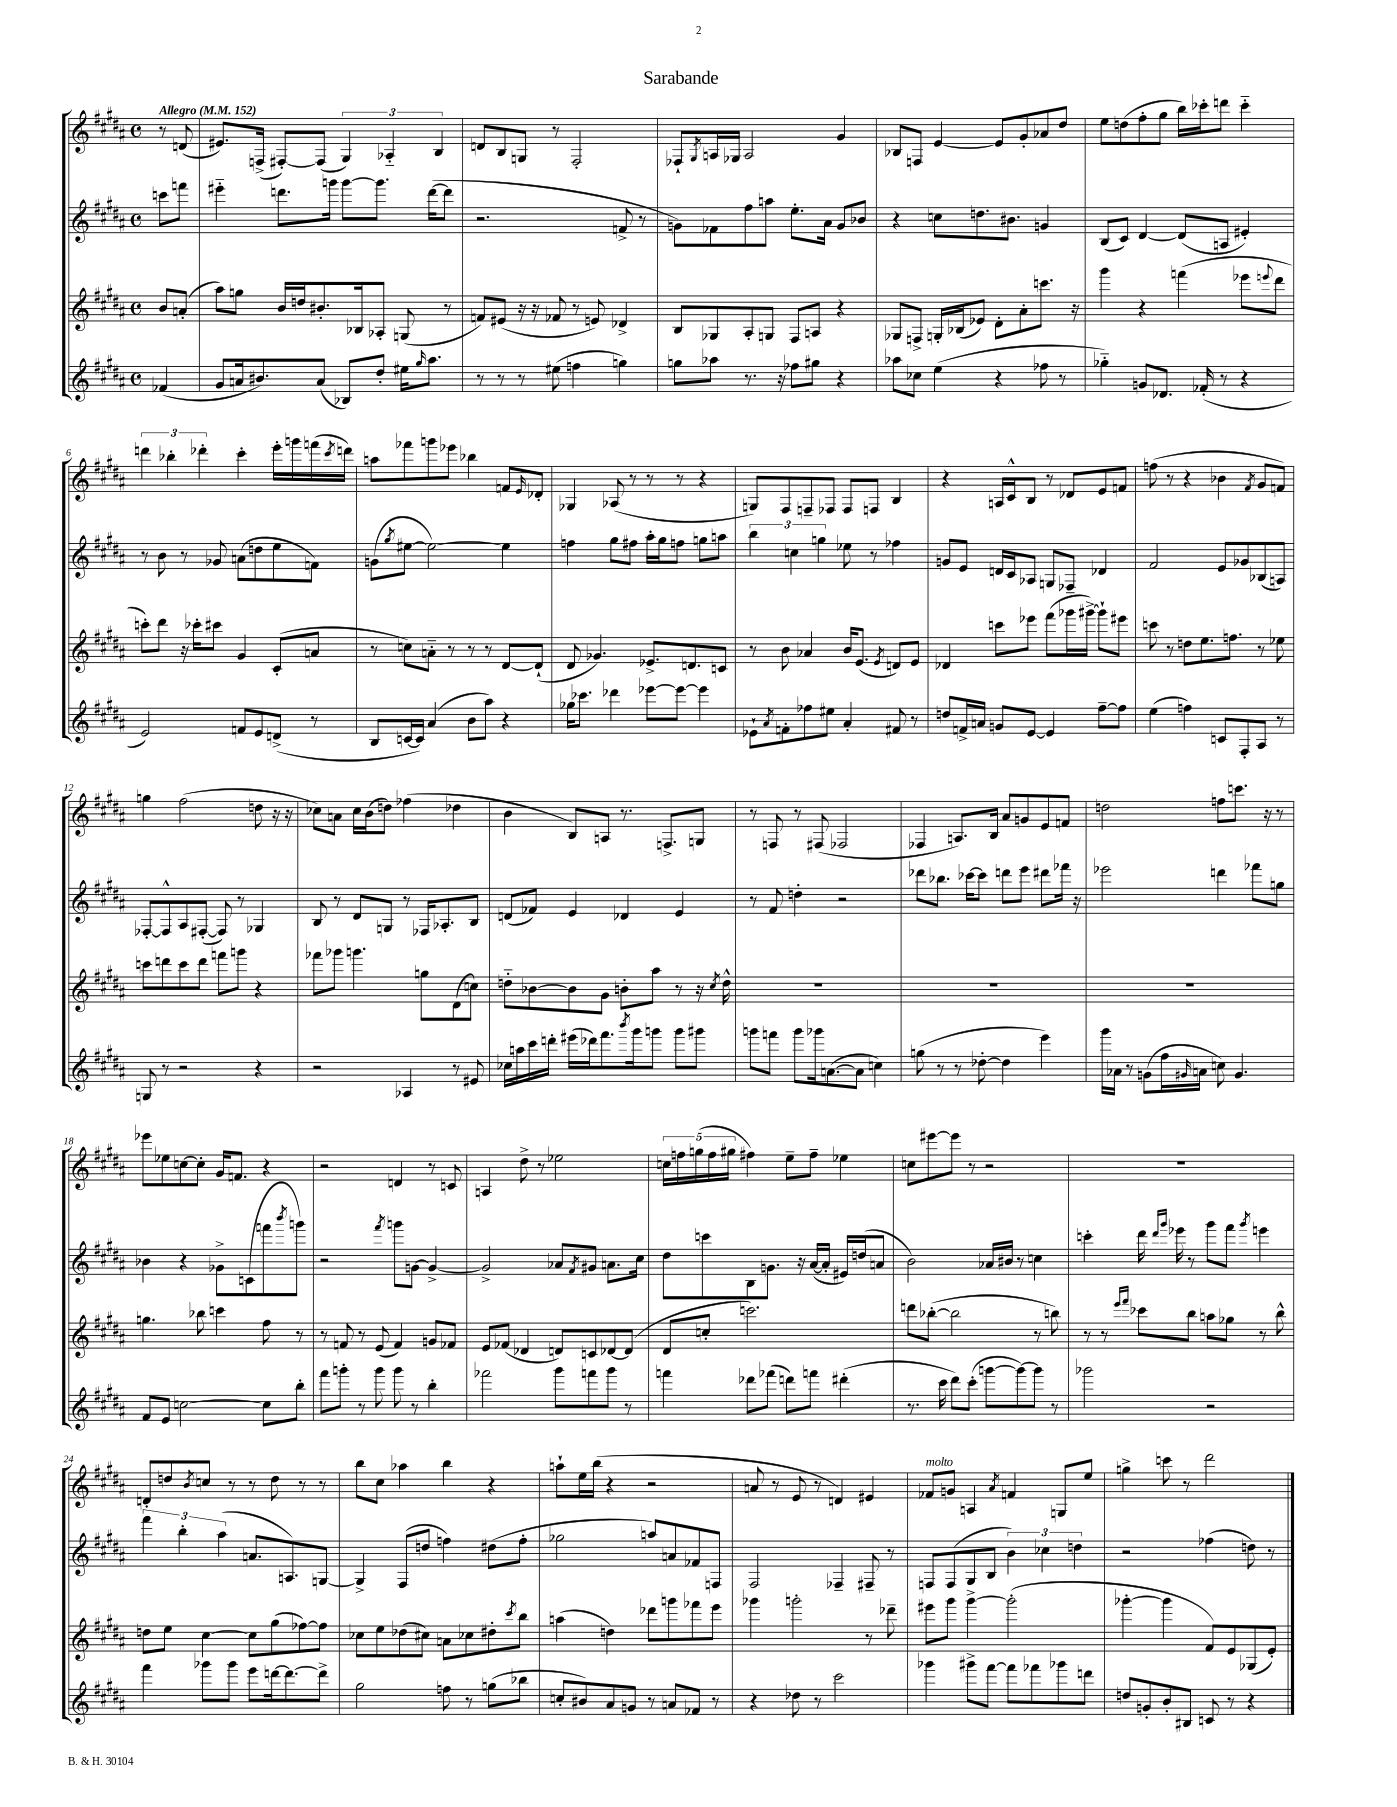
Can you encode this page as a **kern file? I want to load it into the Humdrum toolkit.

**kern	**kern	**kern	**kern
*staff4	*staff3	*staff2	*staff1
*clefG2	*clefG2	*clefG2	*clefG2
*k[f#c#g#d#a#]	*k[f#c#g#d#a#]	*k[f#c#g#d#a#]	*k[f#c#g#d#a#]
*M4/4	*M4/4	*M4/4	*M4/4
*met(c)	*met(c)	*met(c)	*met(c)
*MM152	*MM152	*MM152	*MM152
(4f-	8b	8ccc	8r
.	(8a'	8fff	(8d
=	=	=	=
8g#	8aa#)	4eee#'~	8.e#)
16a	8gg	.	.
8.b#)	.	.	(16F^
.	16b	8.ddd	[8F#')
.	16dd	.	.
(8a	8.b#'	.	(8F#]
.	.	16ggg	.
8B-)	.	[8ggg	6G#)
.	16B-	.	.
8dd#'	8A-'	8.ggg]	.
.	.	.	6A-'~
16ee#	(8G	.	.
16qqgg#	.	.	.
8.aa#	.	([16ddd	.
.	.	.	6B
.	8r	8ddd]	.
=	=	=	=
8r	8f)	2.r	8d
8r	(8e#	.	8B
8r	16r	.	8G
.	16r	.	.
(8ee#	8f-	.	8r
4ff	8r	.	2F#'
.	8e)	.	.
4gg)	4d-^	8f^	.
.	.	8r	.
=	=	=	=
8gg	8B	8g)	8F-`
.	.	.	8qG#
8aa-	8G-	8f-	16A
.	.	.	16G-
8.r	8A#'	8ff#	2A
.	8G	8aa	.
16r	.	.	.
8ff-	8F#	8.ee'	.
8gg#	8A	.	.
.	.	16a#	.
4r	4r	8g	4g#
.	.	8b-	.
=	=	=	=
8aa-	8G-	4r	8B-
8cc-	8F^	.	8F
(4ee	16G'	8cc	[4e
.	(16B-	.	.
.	8e-)	8.dd	.
4r	8d#'	.	8e]
.	.	8.b#	.
.	8a#'	.	8g#'
8ff-	8.ccc	4g	8a-
8r	.	.	8dd#
.	16r	.	.
=	=	=	=
4gg-'~)	4ggg#	(8B	8ee
.	.	8c#)	(8dd
8g	4r	[4d#	8ff#'
8.d-	.	.	8gg#
.	(4fff	(8d#]	16bb)
(16f-'	.	.	16ccc-'
8r	.	8A	8ddd
4r	8eee-	4e#')	4ccc-'~
.	8qqeee	.	.
.	8ddd#	.	.
=	=	=	=
2e)	8ccc')	8r	6ddd
.	8ddd#	8b	.
.	.	.	6bb-'
.	16r	8r	.
.	16ccc-'	.	.
.	.	.	6ddd-'
.	8ccc#	8g-	.
8f	4g#	(8a	4ccc#'
8e	.	8dd	.
(8d^	(8c#'	8ee	16eee'
.	.	.	16ggg
8r	8a	8f)	(16fff
.	.	.	8qccc#
.	.	.	16ddd)
=	=	=	=
8B	8r	(8g	8aa
.	.	8qgg#	.
[16c	8cc)	[8ee#	8fff-
16c])	.	.	.
(4a#	8a'~	2ee#_)	8ggg
.	8r	.	8eee-
8b	8r	.	4bb-
8aa#)	8r	.	.
4r	[8d#	4ee#]	8f
.	.	.	16qqe
.	(8d#`]	.	8d-'
=	=	=	=
16gg-	8d#	4ff	4G-
8.ccc-	.	.	.
.	4.g-)	.	.
4ddd-	.	8gg#	(8A-
.	.	8ff#	8r
[8eee-	8.e-^	16aa#'	8r
.	.	16gg#	.
8eee-_	.	8ff	8r
.	8.d	.	.
4eee-]	.	8gg	4r
.	8c	8aa	.
=	=	=	=
8e-`	8r	6bb	8G)
8qa#	.	.	.
8f'	8b	.	8F#
.	.	6cc	.
8ff-	4a-	.	8F~
.	.	6gg	.
8ee#	.	.	8F-
4a#'	16b	8ee-	8F-
.	(8.e	.	.
.	.	8r	8F
.	8qe	.	.
8f#	8d)	4ff-	4B
8r	8e	.	.
=	=	=	=
8dd	4d-	8g	4r
16f^	.	8e	.
16a	.	.	.
8g	8ccc	16d	16A
.	.	16c#	16c#^^
[8e	8eee-	8A-	8B
4e]	(8fff#	8G	8r
.	16ggg-	8F-~	8d-
.	[16ggg#^)	.	.
[8ff#~	8ggg#`]	4d-	8e
8ff#]	8eee#	.	8f
=	=	=	=
(4ee	8ccc	2f#	(8ff
.	8r	.	8r
4ff)	8dd	.	4r
.	8.ee	.	.
8c	.	8e	4b-
.	8.ff	.	.
8F#'	.	8g-	.
.	.	.	8qf#
8A#	8r	(8B-	8g#
8r	8ee-	8A)	8f)
=	=	=	=
8G	8ccc	[8F-'	4gg
8r	8ddd	8F-^^]	.
2r	8ccc	8A#	(2ff#
.	8ddd	([8F#'	.
.	8fff	8F#])	.
.	8ggg	8r	.
4r	4r	4G-	8dd
.	.	.	16r
.	.	.	16r
=	=	=	=
2r	8fff-	8B	8cc-)
.	8ggg-	8r	8a
.	4.ggg	8d#	16cc-
.	.	.	(16b
.	.	8G	8dd)
4A-	.	8r	(4ff-
.	8gg	16F-	.
.	.	8.A-'	.
8r	(8d#	.	4dd-
8e#	8cc)	8B	.
=	=	=	=
16cc-	8dd'~	(8d	4b
16aa	.	.	.
16ccc#	[8b-	8f-)	.
16ddd'	.	.	.
(16eee#	8b-]	4e	8B)
16ddd-)	.	.	.
8.fff#	8g#	.	8A
.	8b'	4d-	8.r
8qbbb	.	.	.
16ggg#	.	.	.
8ggg	8aa#	.	.
.	.	.	8.F^
8ggg	8r	4e	.
8ggg#	16r	.	8G
.	8qcc#	.	.
.	16dd^^	.	.
=	=	=	=
8ggg	1r	8r	8r
8fff	.	8f#	8F
8ggg	.	4dd'	8r
16ggg-	.	.	(8F#
([8.a	.	.	.
.	.	2r	2F-
8a]	.	.	.
4cc)	.	.	.
=	=	=	=
(8gg	1r	8ddd-	4F-
8r	.	8.bb-	.
8r	.	.	8.A)
.	.	[16ccc-	.
[8dd-'	.	8ccc-]	.
.	.	.	16B
4dd-]	.	8ddd	8a#
.	.	8eee	8g
4eee)	.	8ddd#	8e
.	.	16fff-	8f
.	.	16r	.
=	=	=	=
16ggg#	1r	2eee-	2dd
16a-	.	.	.
8r	.	.	.
(8g	.	.	.
16ff#	.	.	.
16qqg#	.	.	.
16a	.	.	.
8cc)	.	4ddd	8ff
4.g#	.	.	8.ccc
.	.	8fff-	.
.	.	.	16r
.	.	8gg	8r
=	=	=	=
8f#	4.gg	4b-	8eee-
8e	.	.	8ee-
[2cc	.	4r	[8cc
.	8bb-	.	8cc']
.	4ccc	8g-^	16g#
.	.	.	8.f
.	.	(8c	.
8cc]	8ff#	8fff	4r
.	.	8qbbb	.
8bb'	8r	8ggg)	.
=	=	=	=
8fff#	8r	2r	2r
8ggg'	8f	.	.
8r	8r	.	.
8ggg	(8e	.	.
.	.	8qfff#	.
8ggg	4f)	8ggg	4d
8r	.	[8g	.
4bb'	8g	4g^_	8r
.	8f-	.	8c
=	=	=	=
2fff-	8e	2g^]	4A
.	(8f-	.	.
.	4d-	.	8dd#^
.	.	.	8r
8ggg#	8d)	8a-	2ee-
.	.	8qf#	.
8fff	8c	8g#	.
8ggg#	[8d-	8.a	.
8r	(8d-]	.	.
.	.	16cc#	.
=	=	=	=
4fff	8d#	8dd#	20cc
.	.	.	20ff
.	.	.	(20gg
.	8cc'	8ccc	.
.	.	.	20ff
.	.	.	20gg#
8ddd-	2.ccc)	8B	4ff#)
(8fff-	.	8.g	.
8ddd)	.	.	8ee~
.	.	16r	.
8fff	.	([16a#	8ff#~
.	.	16a#']	.
(4ddd#'	.	16e#)	4ee-
.	.	(16dd	.
.	.	8a	.
=	=	=	=
8.r	8ddd	2b)	8cc
.	([8bb-'	.	[8eee#
16ccc#	.	.	.
8ddd#)	2bb-]	.	8eee#]
(8ccc#'	.	.	8r
[8ggg	.	16a-	2r
.	.	16b#	.
8ggg_)	.	8r	.
8ggg]	8r	4cc	.
8r	8bb)	.	.
=	=	=	=
2ggg-	8r	4ccc'	1r
.	8r	.	.
.	16qqeee	.	.
.	16qqfff#	.	.
.	8ccc-	16ddd#	.
.	.	16qqddd#	.
.	.	16qqggg#	.
.	.	16eee-	.
.	8bb	8r	.
2r	8aa	8ggg#	.
.	8gg-	8fff#	.
.	.	8qggg#	.
.	8r	4eee	.
.	8bb^^	.	.
=	=	=	=
4fff#	8dd	6fff#	8d'
.	8ee	.	8dd
.	.	6bb'	.
.	.	.	8qb
8ggg-	[4cc#	.	8cc
.	.	(6aa#	.
8ggg-	.	.	8r
8eee	8cc#]	8.a	8r
[16ddd	(8gg#	.	8dd
8.ddd_	.	8.A)	.
.	[8ff-)	.	8r
8ddd^]	8ff-]	[8G	8r
=	=	=	=
2gg#	8cc-	4G^]	8bb
.	8ee	.	8cc#
.	(8dd-	(8F#	4aa-
.	8cc#)	8dd	.
8ff	8a	4ff)	4bb
8r	8cc-	.	.
(8gg	8dd#'	(8dd#	4r
.	8qccc#	.	.
8bb-	8bb	8ff'	.
=	=	=	=
8cc'	(4aa	2gg-	8aa`
8b#)	.	.	16ee
.	.	.	(16bb
8a#	4dd)	.	4r
8g	.	.	.
8r	8ddd-	8aa)	2r
8a	8ggg	8a	.
8f-	8fff-	8f-	.
8r	8eee	8F	.
=	=	=	=
4r	4ggg-	2F#	8a
.	.	.	8r
8dd-	2ggg'	.	8e
8r	.	.	8r
2ccc#	.	4F-~	4d)
.	8r	8F#~	4e#
.	8ddd-~	8r	.
=	=	=	=
4ggg-	8eee#	8F	8f-
.	8ggg#	(8F	8g
8ggg#^	[4ggg#^	8G#	4A
[8fff#	.	8B	.
.	.	.	8qa#
8fff#]	(2ggg#']	6b)	4f
8fff-	.	.	.
.	.	6cc-	.
8ggg-	.	.	8G
.	.	6dd	.
8ddd	.	.	8ee
=	=	=	=
8dd	[4ggg-'	2r	4gg^
8g'	.	.	.
8b'	4ggg-]	.	8ccc
8B#	.	.	8r
8c	8f#)	(4ff-	2ddd#
8r	8e	.	.
4r	(8G-	8dd)	.
.	8e')	8r	.
==	==	==	==
*-	*-	*-	*-
